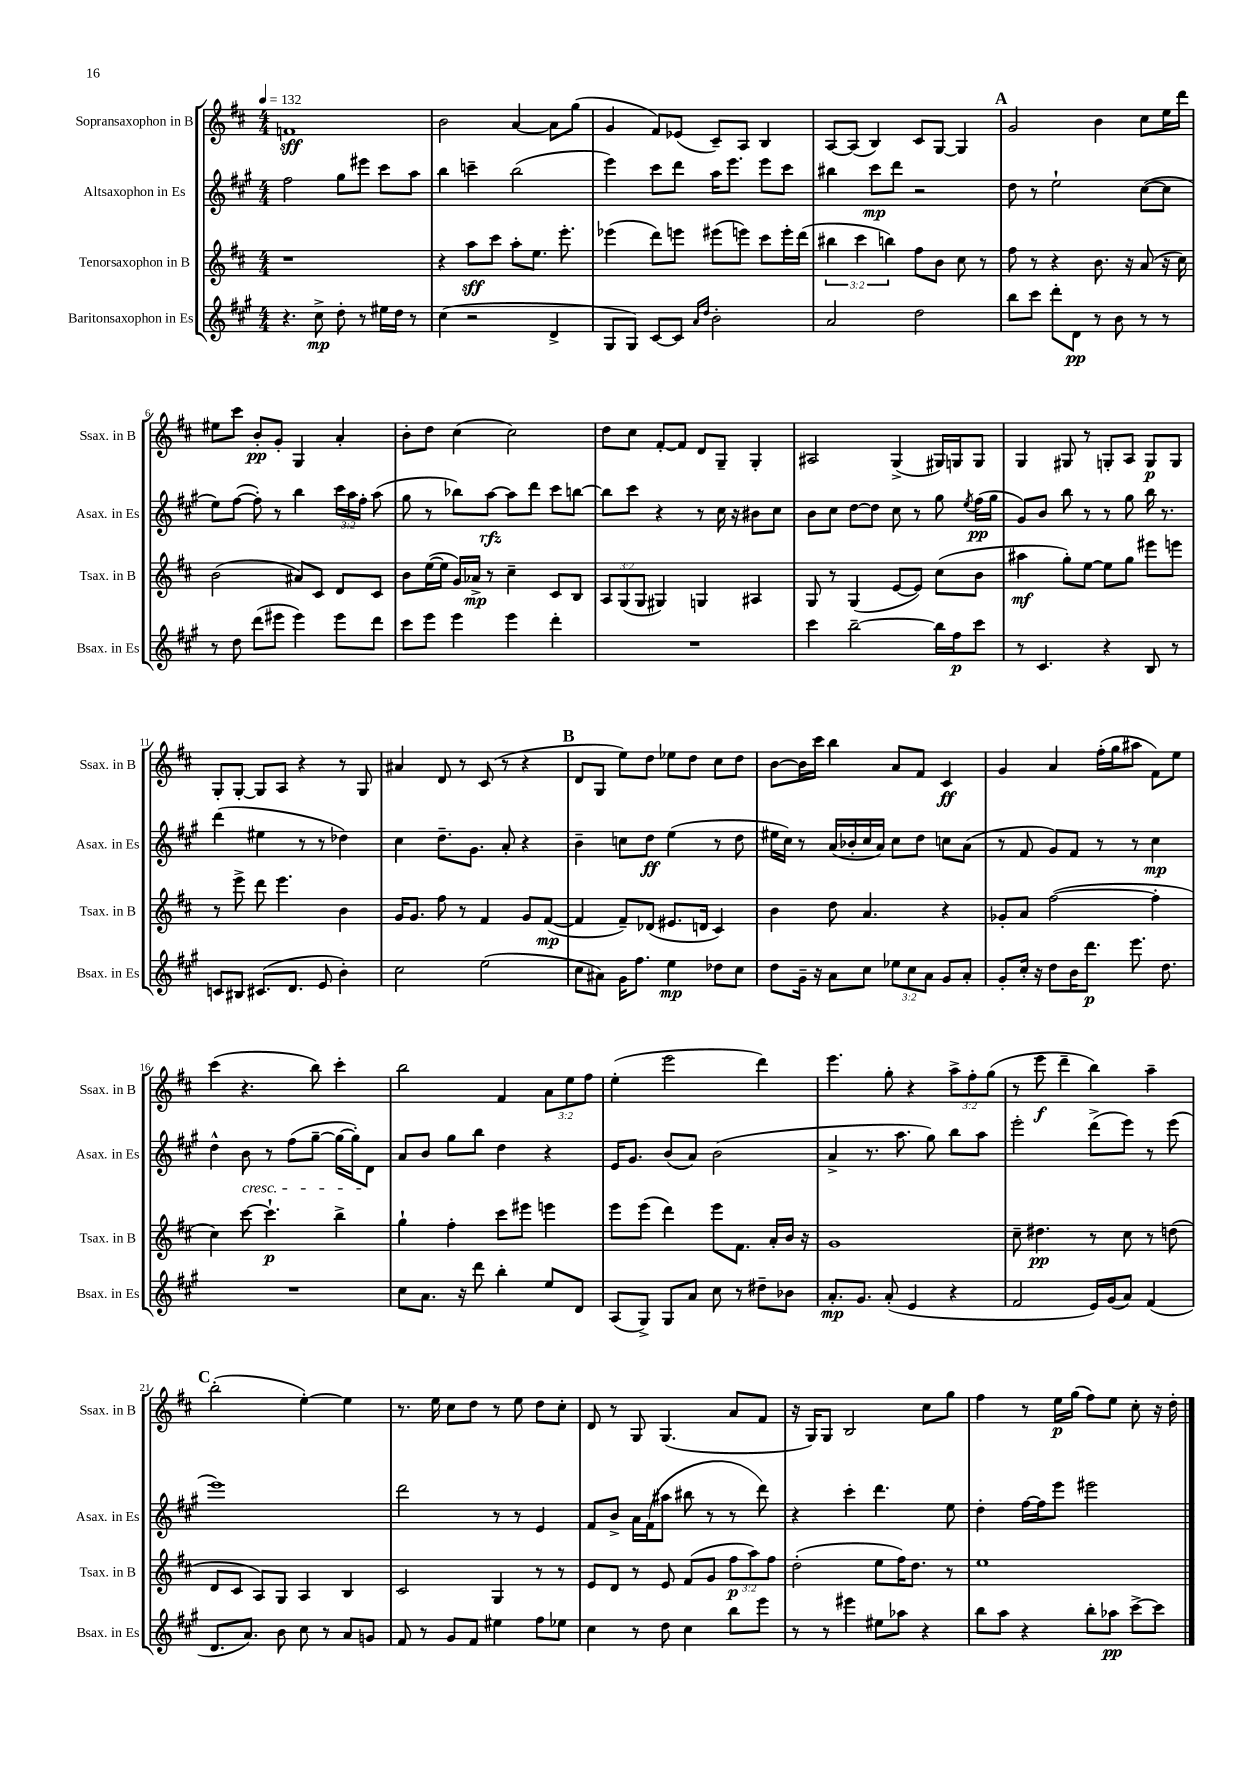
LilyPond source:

<<
\new StaffGroup <<
\new Staff = "s0" \with { instrumentName = "Sopransaxophon in B" shortInstrumentName = "Ssax. in B" } {
    \clef treble \key d \major \numericTimeSignature \time 4/4 \override Staff.TupletNumber.text = #tuplet-number::calc-fraction-text \tempo 4 = 132
    \autoBeamOff f'1\sff |
    b'2 a'4~ a'8[ g''8]( |
    g'4 fis'8[) ees'8]( cis'8[--) a8] b4 |
    a8[~ a8]( b4) cis'8[ g8]~ g4 |
    \mark \markup { \bold "A" } g'2 b'4 cis''8[ e''16 d'''16] |
    eis''8[ cis'''8] b'8[-.\pp g'8]-. g4 a'4-. |
    b'8[-. d''8] cis''4( cis''2) |
    d''8[ cis''8] fis'8[~-. fis'8] d'8[ g8]-- g4-. |
    ais2 g4->( gis16[) g16 g8] |
    g4 gis8 r8 g8[-. a8] g8[\p g8] |
    g8[-. g8]~-. g8[ a8] r4 r8 g8 |
    ais'4 d'8 r8 cis'8( r8 r4 |
    \mark \markup { \bold "B" } d'8[ g8] e''8[) d''8] ees''8[ d''8] cis''8[ d''8] |
    b'8[~ b'16 cis'''16] b''4 a'8[ fis'8] cis'4\ff |
    g'4 a'4 fis''16[-.( g''16 ais''8] fis'8[) e''8] |
    cis'''4( r4. b''8) cis'''4-. |
    b''2 fis'4 \tuplet 3/2 { a'8[ e''8 fis''8] } |
    e''4-.( e'''2 d'''4) |
    e'''4. g''8-. r4 \tuplet 3/2 { a''8[-> fis''8-. g''8]( } |
    r8 e'''8\f d'''4-- b''4) a''4-- |
    \mark \markup { \bold "C" } b''2-.( e''4~-.) e''4 |
    r8. e''16 cis''8[ d''8] r8 e''8 d''8[ cis''8]-. |
    d'8 r8 g8 g4.( a'8[ fis'8] |
    r16 g16[) g8] b2 cis''8[ g''8] |
    fis''4 r8 e''16[\p g''16]( fis''8[) e''8] cis''8-. r16 d''16-. \bar "|." |
}
\new Staff = "s1" \with { instrumentName = "Altsaxophon in Es" shortInstrumentName = "Asax. in Es" } {
    \clef treble \key a \major \numericTimeSignature \time 4/4 \override Staff.TupletNumber.text = #tuplet-number::calc-fraction-text
    \autoBeamOff fis''2 gis''8[ eis'''8] cis'''8[ a''8] |
    b''4 c'''4-- b''2( |
    e'''4) cis'''8[ d'''8] a''16[ e'''8.] e'''8[ cis'''8] |
    bis''4 cis'''8[\mp d'''8] r2 |
    \mark \markup { \bold "A" } d''8 r8 e''2-! cis''8[~( cis''8] |
    e''8[) fis''8]~( fis''8-.) r8 b''4 \tuplet 3/2 { cis'''16[ a''16 fis''16]-. } a''8( |
    gis''8 r8 bes''8[) a''8]~\rfz a''8[ d'''8] cis'''8[ b''8]~ |
    b''8[ cis'''8] r4 r8 cis''16 r16 bis'8[ cis''8] |
    b'8[ cis''8] d''8[~ d''8] cis''8 r8 gis''8 \acciaccatura { e''8 } fis''16[\pp( gis''16] |
    gis'8[) b'8] b''8 r8 r8 gis''8 b''16 r8. |
    d'''4( eis''4 r8 r8 des''4) |
    cis''4 d''8.[-- gis'8.] a'8-. r4 |
    \mark \markup { \bold "B" } b'4-- c''8[ d''8]\ff e''4( r8 d''8 |
    eis''16[ cis''16]) r8 a'16[( bes'16-. cis''16 a'16]) cis''8[ d''8] c''8[ a'8]( |
    r8 fis'8 gis'8[) fis'8] r8 r8 cis''4\mp |
    d''4-^ b'8\cresc r8 fis''8[( gis''8]~-- gis''16[~ gis''16-.) d'8]\! |
    a'8[ b'8] gis''8[ b''8] d''4 r4 |
    e'16[ gis'8.] b'8[( a'8]) b'2( |
    a'4-> r8. a''8. gis''8) b''8[ a''8] |
    e'''2-. d'''8[->( e'''8]) r8 e'''8( |
    \mark \markup { \bold "C" } e'''1) |
    d'''2 r8 r8 e'4 |
    fis'8[ b'8]-> a'16[ fis'16( ais''8] bis''8 r8 r8 d'''8) |
    r4 cis'''4-. d'''4. e''8 |
    d''4-. fis''16[~ fis''16 e'''8] eis'''2 \bar "|." |
}
\new Staff = "s2" \with { instrumentName = "Tenorsaxophon in B" shortInstrumentName = "Tsax. in B" } {
    \clef treble \key d \major \numericTimeSignature \time 4/4 \override Staff.TupletNumber.text = #tuplet-number::calc-fraction-text
    \autoBeamOff r1 |
    r4 a''8[\sff cis'''8] a''8[-. e''8.] e'''8.-. |
    ees'''4( d'''8[) e'''8] eis'''8[( e'''8]) cis'''8[ e'''16-. d'''16]( |
    \tuplet 3/2 { bis''4 cis'''4 b''4) } fis''8[ b'8] cis''8 r8 |
    \mark \markup { \bold "A" } fis''8 r8 r4 b'8. r16 a'8( r16 cis''16) |
    b'2( ais'8[) cis'8] d'8[ cis'8] |
    b'8[ e''16~( e''16] g'16[) aes'16]->\mp r8 cis''4-- cis'8[ b8] |
    \tuplet 3/2 { a8[ g8( g8] } gis4) g4 ais4 |
    g8 r8 g4( e'8[~ e'8]) cis''8[( b'8] |
    ais''4\mf g''8[-.) e''8]~ e''8[ g''8] eis'''8[ e'''8] |
    r8 e'''8-> d'''8 e'''4. b'4 |
    g'16[ g'8.] fis''8 r8 fis'4 g'8[ fis'8]~\mp( |
    \mark \markup { \bold "B" } fis'4 fis'8[--) des'8]( eis'8.[ d'16] cis'4) |
    b'4 d''8 a'4. r4 |
    ges'8[-. a'8] fis''2~( fis''4-. |
    cis''4) cis'''8~ cis'''4.-!\p b''4-> |
    g''4-! fis''4-. cis'''8[ eis'''8] e'''4 |
    e'''8[ e'''8]( d'''4) e'''8[ fis'8.] a'16[-. b'16] r16 |
    g'1 |
    cis''8-- dis''4.\pp r8 cis''8 r8 d''8( |
    \mark \markup { \bold "C" } d'8[ cis'8] a8[) g8] a4 b4 |
    cis'2 g4 r8 r8 |
    e'8[ d'8] r8 e'8 fis'8[( g'8] \tuplet 3/2 { fis''8[\p a''8) fis''8] } |
    d''2-.( e''8[ fis''16) d''8.] r8 |
    e''1 \bar "|." |
}
\new Staff = "s3" \with { instrumentName = "Baritonsaxophon in Es" shortInstrumentName = "Bsax. in Es" } {
    \clef treble \key a \major \numericTimeSignature \time 4/4 \override Staff.TupletNumber.text = #tuplet-number::calc-fraction-text
    \autoBeamOff r4. cis''8->\mp d''8-. r8 eis''16[ d''16] r8 |
    cis''4( r2 d'4-> |
    gis8[ gis8]) cis'8[~ cis'8] \grace { a'16[ d''16] } b'2-. |
    a'2 d''2 |
    \mark \markup { \bold "A" } b''8[ cis'''8] d'''8[-. d'8]\pp r8 b'8 r8 r8 |
    r8 d''8 d'''8[( eis'''8] eis'''4) eis'''8[ d'''8] |
    cis'''8[ e'''8] e'''4 e'''4 d'''4-. |
    R1 |
    cis'''4 b''2~-- b''16[ fis''16\p cis'''8] |
    r8 cis'4. r4 b8 r8 |
    c'8[ bis8] cis'8.[( d'8.] e'8 b'4-.) |
    cis''2 e''2( |
    \mark \markup { \bold "B" } cis''8[ ais'8]) gis'16[ fis''8.] e''4\mp des''8[ cis''8] |
    d''8[ gis'16]-- r16 a'8[ cis''8] \tuplet 3/2 { ees''8[ cis''8 a'8] } gis'8[ a'8]-. |
    gis'8[-. cis''16]-. r16 d''8[ b'16 d'''8.]\p e'''8. d''8. |
    R1 |
    cis''8[ a'8.] r16 d'''8 b''4-. e''8[ d'8] |
    a8[( gis8]->) gis8[ a'8] cis''8 r8 dis''8[-- bes'8] |
    a'8.[-.\mp gis'8.] a'8-.( e'4 r4 |
    fis'2 e'16[) gis'16( a'8]) fis'4( |
    \mark \markup { \bold "C" } d'8.[ a'8.]) b'8 cis''8 r8 a'8[ g'8] |
    fis'8 r8 gis'8[ fis'8] eis''4 fis''8[ ees''8] |
    cis''4 r8 d''8 cis''4 b''8[ e'''8] |
    r8 r8 eis'''4 eis''8[ aes''8] r4 |
    b''8[ a''8] r4 b''8[-. aes''8]\pp cis'''8[~-> cis'''8] \bar "|." |
}
>>
>>
